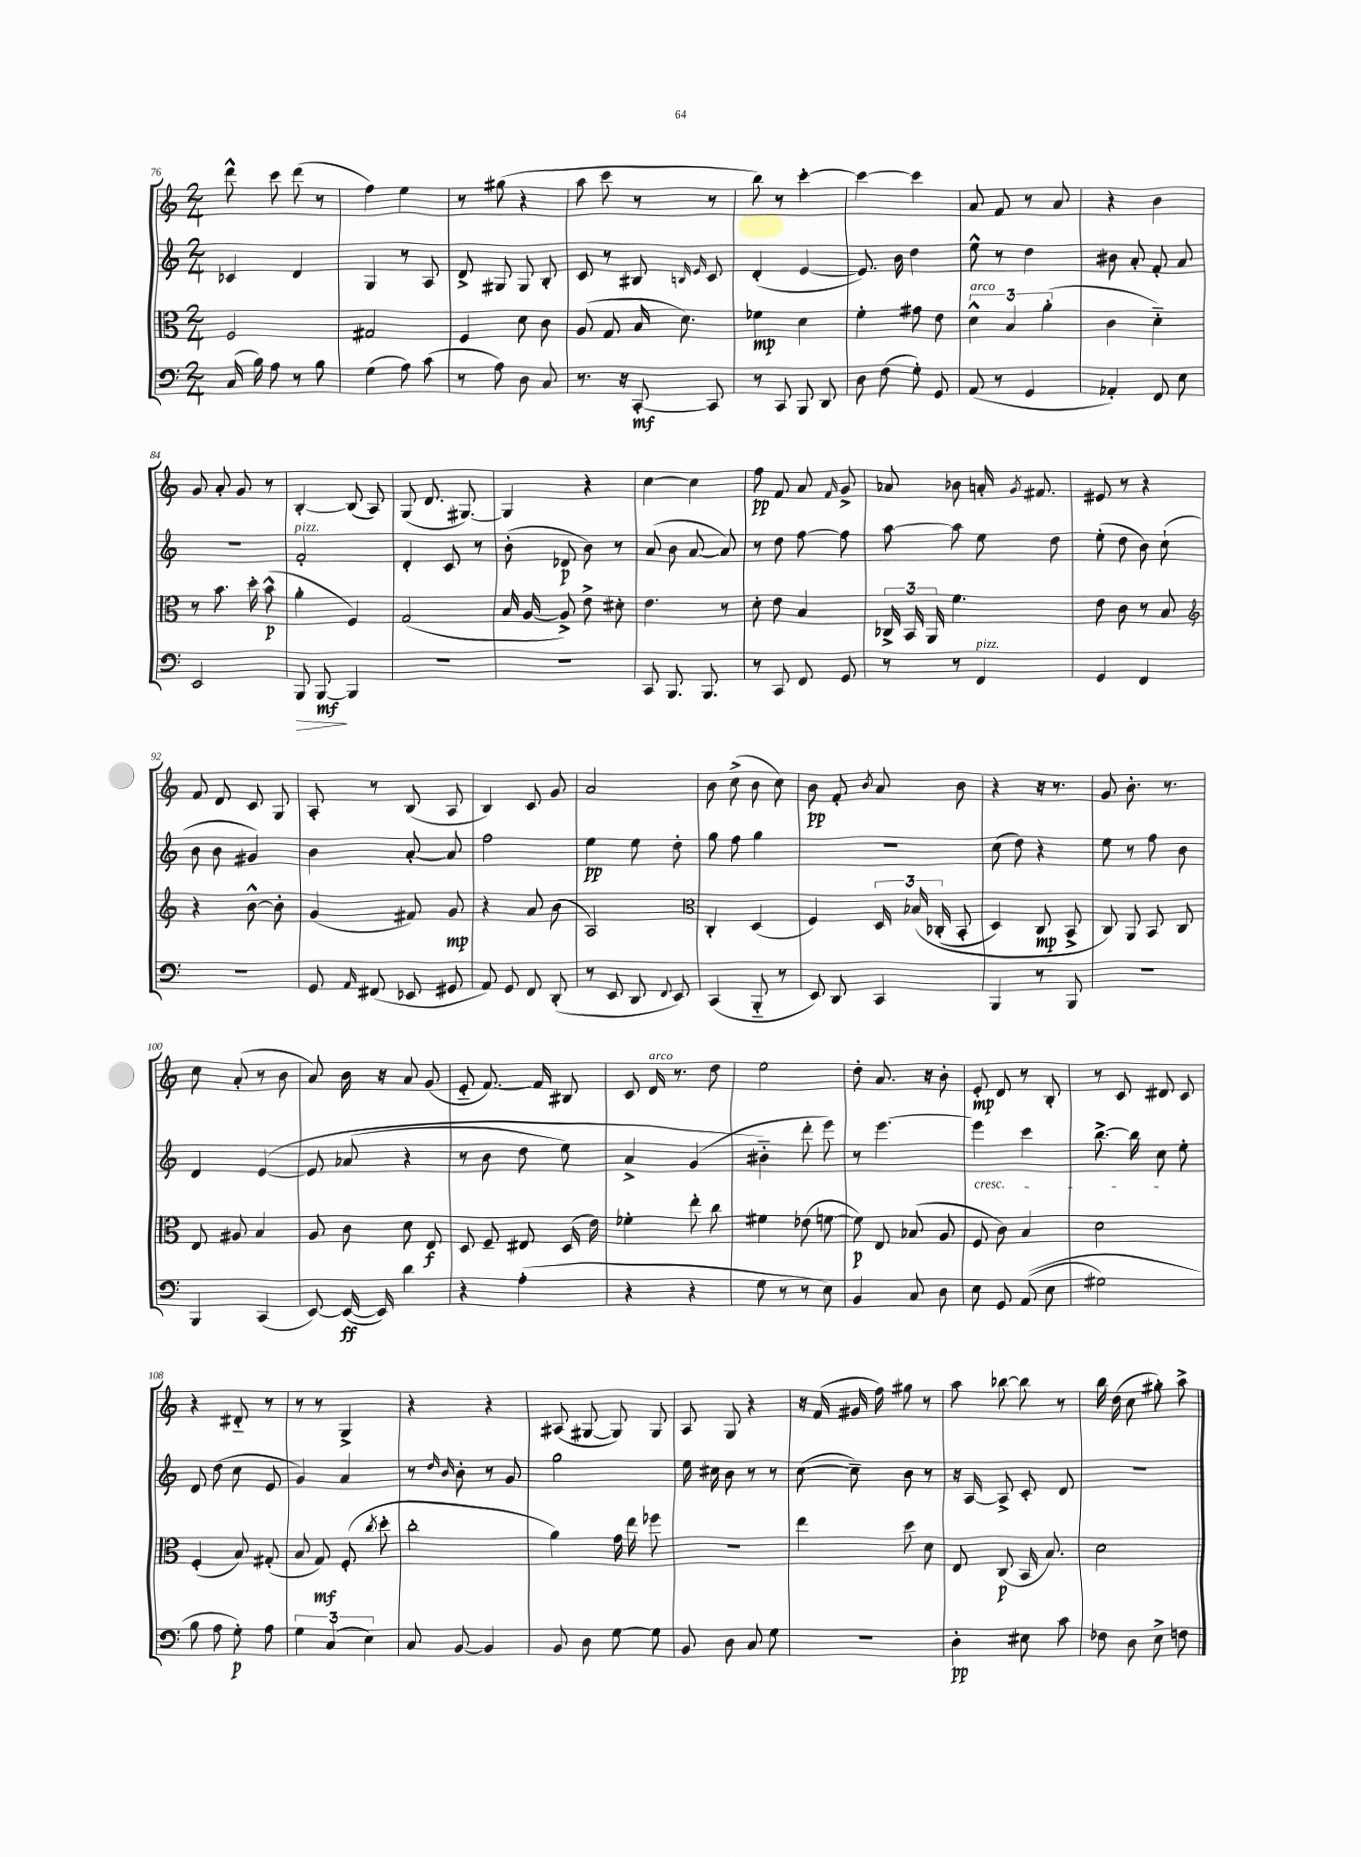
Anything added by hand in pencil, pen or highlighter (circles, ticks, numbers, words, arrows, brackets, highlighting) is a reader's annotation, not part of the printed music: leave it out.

**kern	**kern	**kern	**kern
*staff4	*staff3	*staff2	*staff1
*clefF4	*clefC3	*clefG2	*clefG2
*k[]	*k[]	*k[]	*k[]
*M2/4	*M2/4	*M2/4	*M2/4
(16C	2F	4c-	8ddd^^
16B)	.	.	.
8A	.	.	8ccc
8r	.	4d	(8ddd
8B	.	.	8r
=	=	=	=
(4G	2G#	4G	4ff)
8A)	.	8r	4ee
(8c	.	8A	.
=	=	=	=
8r	4F	8d^	8r
8A)	.	8G#	(8gg#
8D	8d	8G#	4r
8C	8c	8B'	.
=	=	=	=
8.r	(8A	8c	8aa
.	8G	8r	8ccc
16r	.	.	.
[8CC'	16B	8B#	8r
.	8.d)	.	.
.	.	16qqB	.
.	.	16qqe	.
8CC]	.	8c	8r
=	=	=	=
8r	4f-	(4d'	8bb)
8CC	.	.	8r
8BBB	4d	[4e	[4ccc'
8DD	.	.	.
=	=	=	=
8D	4f'	8.e])	4ccc_
(8F	.	.	.
.	.	16b	.
8G')	8g#	4dd	4ccc]
8GG	8e	.	.
=	=	=	=
(8AA	6d^^	8ee^^	8a
8r	.	8r	8f
.	6B	.	.
4GG	.	4dd	8r
.	(6a'	.	.
.	.	.	8a
=	=	=	=
4AA-')	4c	8b#	4r
.	.	8a'	.
8FF	4d'~)	8f'	4b
8E	.	8a	.
=	=	=	=
2EE	8r	2r	8g
.	8.b	.	8a'
.	.	.	8g
.	16dd'	.	.
.	(8b^^	.	8r
=	=	=	=
8BBB	4a'	2f'	[4B'
[8BBB	.	.	.
4BBB]	4F)	.	(8B]
.	.	.	8A)
=	=	=	=
2r	(2G	4d'	(8G
.	.	.	8.d
.	.	8c	.
.	.	.	[8.G#)
.	.	8r	.
=	=	=	=
2r	16B	(8b'	4G#]
.	[16A	.	.
.	8A^])	8d-	.
.	8e^	8b)	4r
.	8d#'	8r	.
=	=	=	=
8CC	4.e	(8a	[4cc
8.BBB	.	8b	.
.	.	[8a	4cc]
8.BBB	.	.	.
.	8r	8a])	.
=	=	=	=
8r	8d'	8r	8ff
8CC	8e	8dd	8f
8FF	4B	[8ff	8a
.	.	.	16qqf
8GG	.	8ff]	8g^
=	=	=	=
8r	24C-^	[8aa	8a-
.	24BB	.	.
.	24AA	.	.
8r	4.f	8aa]	8b-
4FF	.	8ee	16a'
.	.	.	8qg
.	.	.	8.f#
.	.	8dd	.
=	=	=	=
4GG	8e	(8ee'	8e#
.	8c	8dd	8r
4FF	8r	8b)	4r
.	8B	(8cc`	.
=	=	=	=
*	*clefG2	*	*
2r	4r	8b	8f
.	.	8b	8d
.	[8b^^	4g#)	8c
.	8b']	.	8G
=	=	=	=
8GG	(4g	4b	8A'
16qqAA	.	.	.
(8FF#	.	.	8r
8EE-	8f#)	[8a'	(8B
8GG#	8g	8a]	8A
=	=	=	=
8AA)	4r	2ff	4B)
8GG	.	.	.
8FF	8a	.	8c
(8DD'	(8b	.	8g
=	=	=	=
8r	2A)	4ee	2a
8EE	.	.	.
8DD	.	8ee	.
8qqFF	.	.	.
8EE)	.	8dd'	.
=	=	=	=
*	*clefC3	*	*
(4CC	4C'	8gg	8b
.	.	8ff	(8cc^
8BBB'~	(4D	4gg	8b
8r	.	.	8cc)
=	=	=	=
8EE)	4F)	2r	8b
8DD	.	.	8f'
.	.	.	8qb
4CC	24D	.	8a
.	&(24B-	.	.
.	(24C-'	.	.
.	8BB'	.	8b
=	=	=	=
4BBB	4D)	(8cc	4r
.	.	8dd)	.
8r	8C	4r	16r
.	.	.	8.r
8BBB	8BB^	.	.
=	=	=	=
2r	8C&)	8ee	8g
.	8AA	8r	8.b'
.	8BB	8ff	.
.	.	.	8.r
.	8C	8b	.
=	=	=	=
4BBB	8E	4d	8cc
.	8A#	.	(8a'
(4CC	4B	&([4e	8r
.	.	.	8b
=	=	=	=
[8EE)	8A	8e]	8a)
(16EE_	8c	(8a-	16b
16EE])	.	.	16r
4d	8d	4r	8a
.	8E	.	(8g
=	=	=	=
4r	8D	8r	8e'~
.	8F~	8b	[8.f)
(4A'	8E#	8dd	.
.	.	.	16f]
.	(16D	8ee)	8B#
.	16e)	.	.
=	=	=	=
4r	4f-'	4a^	8c
.	.	.	16d
.	.	.	8.r
4r	8ee'	(4g	.
.	8cc	.	8dd
=	=	=	=
8G	4f#	4b#'~&)	2ee
8r	.	.	.
8r	(8e-	8ddd'	.
8E)	[8f	8eee)	.
=	=	=	=
4BB	8f])	8r	8dd'
.	8E	[4.eee	8.a
8C	(8B-	.	.
.	.	.	16r
8D	8A	.	8b'
=	=	=	=
8E	8F	4eee]	8e'
8GG	8c)	.	8d
&((8AA	4B	4ccc	8r
8E	.	.	8B'
=	=	=	=
2G#)	2d	[8.bb^	8r
.	.	.	8c
.	.	16bb]	.
.	.	8cc	8d#
.	.	8ee'	8c
=	=	=	=
8B	(4F'	8d	4r
8A	.	(8dd	.
8G'&)	8B)	8cc	8d#'~
8A	(8G#'	8e	8r
=	=	=	=
6G	8B	4g)	8r
.	8G)	.	8r
(6C	.	.	.
.	(8F'	4a	4G^
6E)	.	.	.
.	8qcc	.	.
.	8dd'	.	.
=	=	=	=
8C	2cc'	8r	4r
.	.	16qqdd	.
.	.	16qqb	.
[8BB	.	8b'	.
4BB]	.	8r	4r
.	.	8g	.
=	=	=	=
8BB	4a)	2gg	(8A#
8D	.	.	[8G#
[8G	16g	.	8G#])
.	16ee	.	.
8G]	8ff-	.	8G#
=	=	=	=
8BB	2r	16ee	8A
.	.	16cc#	.
8D	.	8b	8G
8C	.	8r	4r
8G	.	8r	.
=	=	=	=
2r	4ee	([8cc	16r
.	.	.	(16f
.	.	8cc~])	16g#
.	.	.	16ff)
.	8dd	8b	8gg#
.	8d	8r	8r
=	=	=	=
4D'	8E	16r	8aa
.	.	[16A	.
.	(8C	8A^]	[8bb-
8E#	16BB	8c'	8bb-]
.	8.B)	.	.
8c	.	8d	8r
=	=	=	=
8F-	2d	2r	16bb
.	.	.	(16dd
8D	.	.	8cc
8E^	.	.	8gg#')
8F	.	.	8aa^
==	==	==	==
*-	*-	*-	*-
